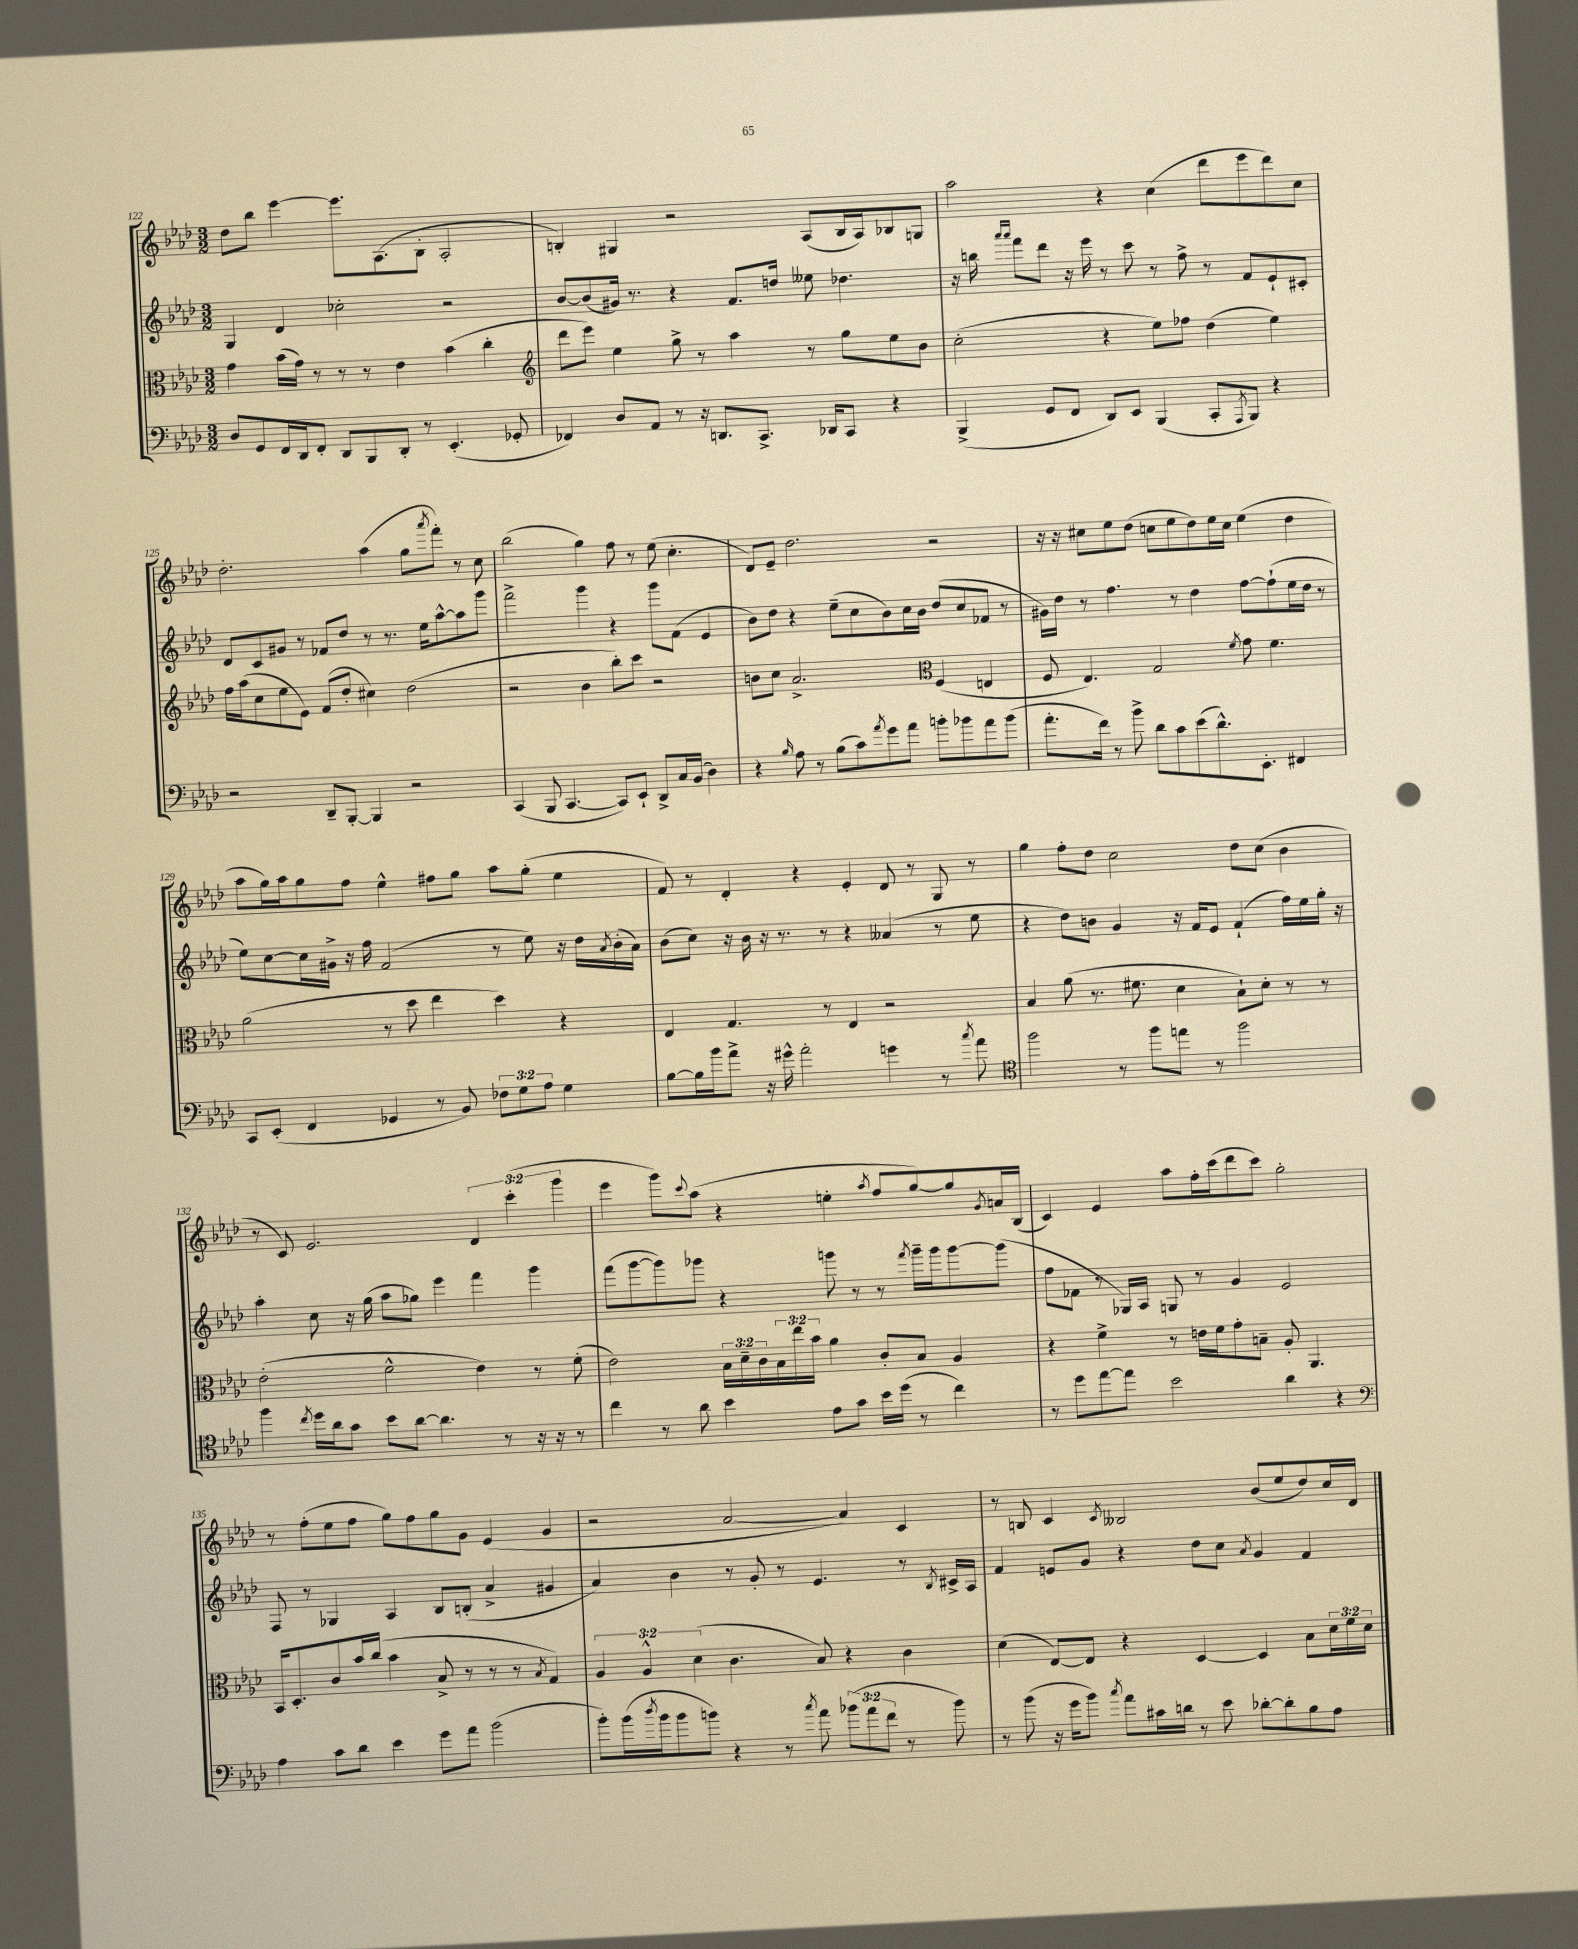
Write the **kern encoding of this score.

**kern	**kern	**kern	**kern
*staff4	*staff3	*staff2	*staff1
*clefF4	*clefC3	*clefG2	*clefG2
*k[b-e-a-d-]	*k[b-e-a-d-]	*k[b-e-a-d-]	*k[b-e-a-d-]
*M3/2	*M3/2	*M3/2	*M3/2
8D-/L	4g\	4G/	8dd-\L
8GG/	.	.	8bb-\J
16FF/L	(16b-\LL	4d-/	[4eee-\
16DD-/J	16g\JJ)	.	.
8FF'/J	8r	.	.
8DD-/L	8r	2cc-'\	8.eee-\]L
8BBB-/	8r	.	.
.	.	.	(8.A-\
8DD-'/J	4e-\	.	.
8r	.	.	8B-'\J
(4.EE-'/	(4b-\	2r	2A-'/
.	4cc'\	.	.
8GG-'/	.	.	.
=	=	=	=
*	*clefG2	*	*
4FF-/)	8ddd-\L	[8b-/L	4B'/)
.	8eee-\J)	(8b-/]	.
8D-/L	4ee-\	16g#/Jk)	4G#/
.	.	8.r	.
8AA-/J	.	.	.
8r	8gg^\	4r	2r
16r	8r	.	.
8.DD/L	.	.	.
.	4aa-\	8.f/L	.
8.CC^/J	.	.	.
.	.	16dd/Jk	.
.	8r	8ee--\	(8A-/L
16DD-/LK	.	.	.
8CC/J	8gg\L	4.dd-\	16B/L
.	.	.	16A-/J)
4r	8ee-\	.	8B-/
.	8b-\J	.	8G/J
=	=	=	=
(4BBB-^/	(2cc'\	16r	2aa-\
.	.	16bb\	.
.	.	16qqaaa-/LL	.
.	.	16qqaaa-/JJ	.
.	.	8fff\L	.
8GG/L	.	8ddd-\J	.
8FF/J	.	16r	.
.	.	16eee-\	.
8DD-/L)	4r	8r	4r
8EE-/J	.	8ccc\	.
(4BBB-/	8ee-\L)	8r	(4cc\
.	8ff-\J	8ff^\	.
8CC'/L	(4dd-\	8r	8ddd-\L
8qAAA-/	.	.	.
8BBB-/J)	.	8f/L	8eee-\
4r	4ee-\)	8e-`/	8ddd-\)
.	.	8c#'/J	8cc\J
=	=	=	=
2r	16ff\LL	8d-/L	2.dd-'\
.	(16aa-\J	.	.
.	8cc\	8c/	.
.	8ee-\	8g#/J	.
.	8e-\J)	8r	.
8DD-~/L	(8f/L	8f-/L	.
[8BBB-'/J	8dd-'/J	8dd-/J	.
4BBB-/]	4cc#\)	8r	(4aa-\
.	.	8.r	.
2r	(2dd-\	.	8gg\L
.	.	16ee-\LK	.
.	.	.	8qaaa-/
.	.	[8aa-^^\	8fff'\J)
.	.	8aa-\]	8r
.	.	8ggg\J	8cc\
=	=	=	=
(4CC/	2r	2fff^\	(2bb-\
8BBB-/	.	.	.
[4.CC/	.	.	.
.	4b-\	4ggg\	4gg\)
8CC/]L)	8bb-'\L)	4r	8ff\
8EE-`/J	8ccc\J	.	8r
8DD-^/L	2r	8ggg\L	(8ee-\
16C/L	.	(8f\J	4.cc'\
(16BB-/JJ	.	.	.
4D-\)	.	4e-/	.
=	=	=	=
4r	8b\L	8b-\L)	8d-/L)
.	8cc\J	8dd-\J	8e-~/J
16qqB-/	.	.	.
8A-\	2.a-^/	4r	2.dd-\
8r	.	.	.
(8B-\L	.	(8ee-~\L	.
8c\)	.	8cc\	.
8qa-/	.	.	.
8g\	.	8b-\)	.
8a-\J	.	16cc\L	.
.	.	16b-\JJ	.
*	*clefC3	*	*
8b'\L	(4F/	(8dd-/L	2r
8b-\	.	8cc/	.
8a-\	4E/	8f-/J	.
(8b-\J	.	8r	.
=	=	=	=
8.a-'\L	8F/	16g#\LL)	16r
.	.	16dd-\JJ	16r
.	4.E-/)	8r	8cc#\L
16f\Jk)	.	.	.
8r	.	4.ff\	8ee-\
8b-^\	.	.	(8dd-\J
8d-\L	2G/	.	8cc\L
8c\	.	8r	8ee-\
(8e-\	.	4dd-\	8dd-\)
8.d-^^\)	.	.	16ee-\L
.	.	.	16cc\JJ
.	8qf/	.	.
.	8g\	[8ff\L	(4ee-\
8.EE-'\J	.	.	.
.	4.f\	(8ff`\]	.
4FF#/	.	16ee-\L	4dd-\
.	.	16dd-\JJ	.
.	.	8r	.
=	=	=	=
8CC/L	(2a-\	8ee-\L)	8aa-\L
(8EE-'/J	.	[8cc\	16gg\L)
.	.	.	16aa-\J
4FF/	.	16cc\]L	8gg\
.	.	16g#^\JJ	.
.	.	16r	8ff\J
.	.	16ff\	.
4GG-/	8r	(2f/	4ee-^^\
.	8dd-\	.	.
8r	4ee-\	.	8ff#\L
8BB-/)	.	.	8gg\J
12F-\L	4dd-\)	8r	8aa-\L
12G\	.	.	.
.	.	8ee-\)	(8gg'\J
12A-\J	.	.	.
4G\	4r	16r	4ee-\
.	.	16dd-\LL	.
.	.	8qa-/	.
.	.	(16b-'\	.
.	.	16a-\JJ)	.
=	=	=	=
[8B-\L	4E-/	(8b-\L	8f/)
16B-\]L	.	8cc\J)	8r
16b-\J	.	.	.
8a-^\J	4.G/	16r	4d-'/
.	.	16b-\	.
16r	.	16r	.
16g#^^\	.	8.r	.
2a-'\	.	.	4r
.	8r	8r	.
.	4E-/	4r	4e-'/
4g\	2r	(4a--/	8d-/
.	.	.	8r
8r	.	8r	8G/
8qcc/	.	.	.
8a-\	.	8ee-\	8r
=	=	=	=
*clefC4	*	*	*
2ff\	4B-/	4r	4gg\
.	(8a-\	8dd-\L)	8ff'\L
.	8.r	8b\J	8dd-\J
8r	.	4g/	2cc\
.	8.f#\	.	.
8ff\L	.	.	.
8ee\J	4d-\	16r	.
.	.	16f/LK	.
8r	.	8e-/J	.
2ff\	8B-`\L)	(4f`/	8dd-\L
.	8d-'\J	.	(8cc\J
.	8r	16ff\LL)	4b-\
.	.	16ee-\	.
.	8r	16gg'\JJ	.
.	.	16r	.
=	=	=	=
4ff\	(2e-'\	4aa-'\	8r
.	.	.	8c/)
8qcc/	.	.	.
16dd-\LL	.	8cc\	2.e-/
16a-\J	.	.	.
8g\J	.	16r	.
.	.	(16gg\	.
8b-\L	2f^^\	8aa-\L	.
[8a-\J	.	8gg-\J)	.
4.a-\]	.	4eee-\	.
.	4e-\)	4fff\	6d-/
8r	.	.	.
.	.	.	(6ccc'\
16r	8r	4ggg\	.
16r	.	.	.
.	.	.	6ggg\
8r	(8f'\	.	.
=	=	=	=
4cc\	2e-\)	(8fff\L	4eee-\
.	.	[8ggg\	.
8r	.	8ggg\])	8ggg\L)
.	.	.	8qqccc/
8a-\	.	8ggg-\J	(8aa-\J
4b-\	24B-\LL	4r	4r
.	24d-~\	.	.
.	24c\	.	.
.	24B-\	.	.
.	24ee-\	.	.
.	24b-\JJ	.	.
8e-\L	4a-\	8ggg\	4ee'\
8g\J	.	8r	.
.	.	.	8qaa-/
16b-\LL	8c'/L	8r	8ff/L
(16dd-\JJ	.	.	.
.	.	8qfff/	.
8r	8B-/J	16ggg~\LL	[8gg/)
.	.	16ggg\J	.
4cc\)	4A-/	[8ggg\	8gg/]
.	.	.	8qg/
.	.	(8ggg\]J	16a/L
.	.	.	(16B-/JJ
=	=	=	=
8r	4r	8ff\L	4c/)
8dd-\L	.	8f-\J	.
[8ee-\	4f^\	8r	4e-/
8ee-\]J	.	16G-/LL)	.
.	.	16A-/JJ	.
2b-\	8r	8G/	8aa-\L
.	16e\LL	8r	16ff'\L
.	16f\J	.	(16ccc\J
.	8g'\	4g/	8ddd-\
.	8B~\J	.	8ccc\J)
4a-\	8A-'/	2e-/	2gg'\
.	4.AA-/	.	.
4r	.	.	.
=	=	=	=
*clefF4	*	*	*
4A-\	16BB-/LK	8F/	8r
.	8.D-'/	.	.
.	.	8r	(8ff'\L
8c\L	8c/	4G-/	8ee-\
8d-\J	16b-/L	.	8ff\J
.	(16cc/JJ	.	.
4e-\	4b-\	4A-/	8gg\L)
.	.	.	8ff\
8g\L	8B-^/	8B-/L	8gg\
8a-\J	8r	(8B'/J	8g\J
(2b-\	8r	4a-^/	(4e-/
.	8r	.	.
.	8qB-/	.	.
.	4G/)	4g#/	4g/
=	=	=	=
8b-'\L)	6A-/	4a-/)	2r
(16b-\L	.	.	.
.	6A-^^/	.	.
8qdd-/	.	.	.
16b-\J	.	.	.
8b-\	.	4b-\	.
.	(6d-\	.	.
8b\J)	.	.	.
4r	4.c\	8r	[2a-/
.	.	8g'/	.
8r	.	8r	.
8qcc/	.	.	.
8a-\	8B-/)	4.e-/	.
(12b-\L	4r	.	4a-/])
12a-\	.	.	.
12f\J	.	.	.
8r	4c\	8r	4c/
.	.	8qB-/	.
8b-\)	.	16c#^/LL	.
.	.	16A-/JJ	.
=	=	=	=
8r	(4d-\	4f/	8r
(8b-\	.	.	8B/
16r	[8E-/L)	8e/L	4c/
16g\LK	.	.	.
8b-\J)	8E-/]J	8g/J	.
8qcc/	.	.	8qc/
8a-\L	4r	4r	2B--/
16c#\L	.	.	.
16d\JJ	.	.	.
8r	[4D-/	8dd-\L	.
8e-\	.	8cc\J	.
.	.	8qa-/	.
[8d-'\L	4D-/]	4g/	(8b-/L
8d-'\]	.	.	8ee-/
8B-\	8B-\L	4f/	8dd-/)
8A-\J	24d-\L	.	16cc/L
.	24f\	.	.
.	.	.	16d-/JJ
.	24d-\JJ	.	.
==	==	==	==
*-	*-	*-	*-
